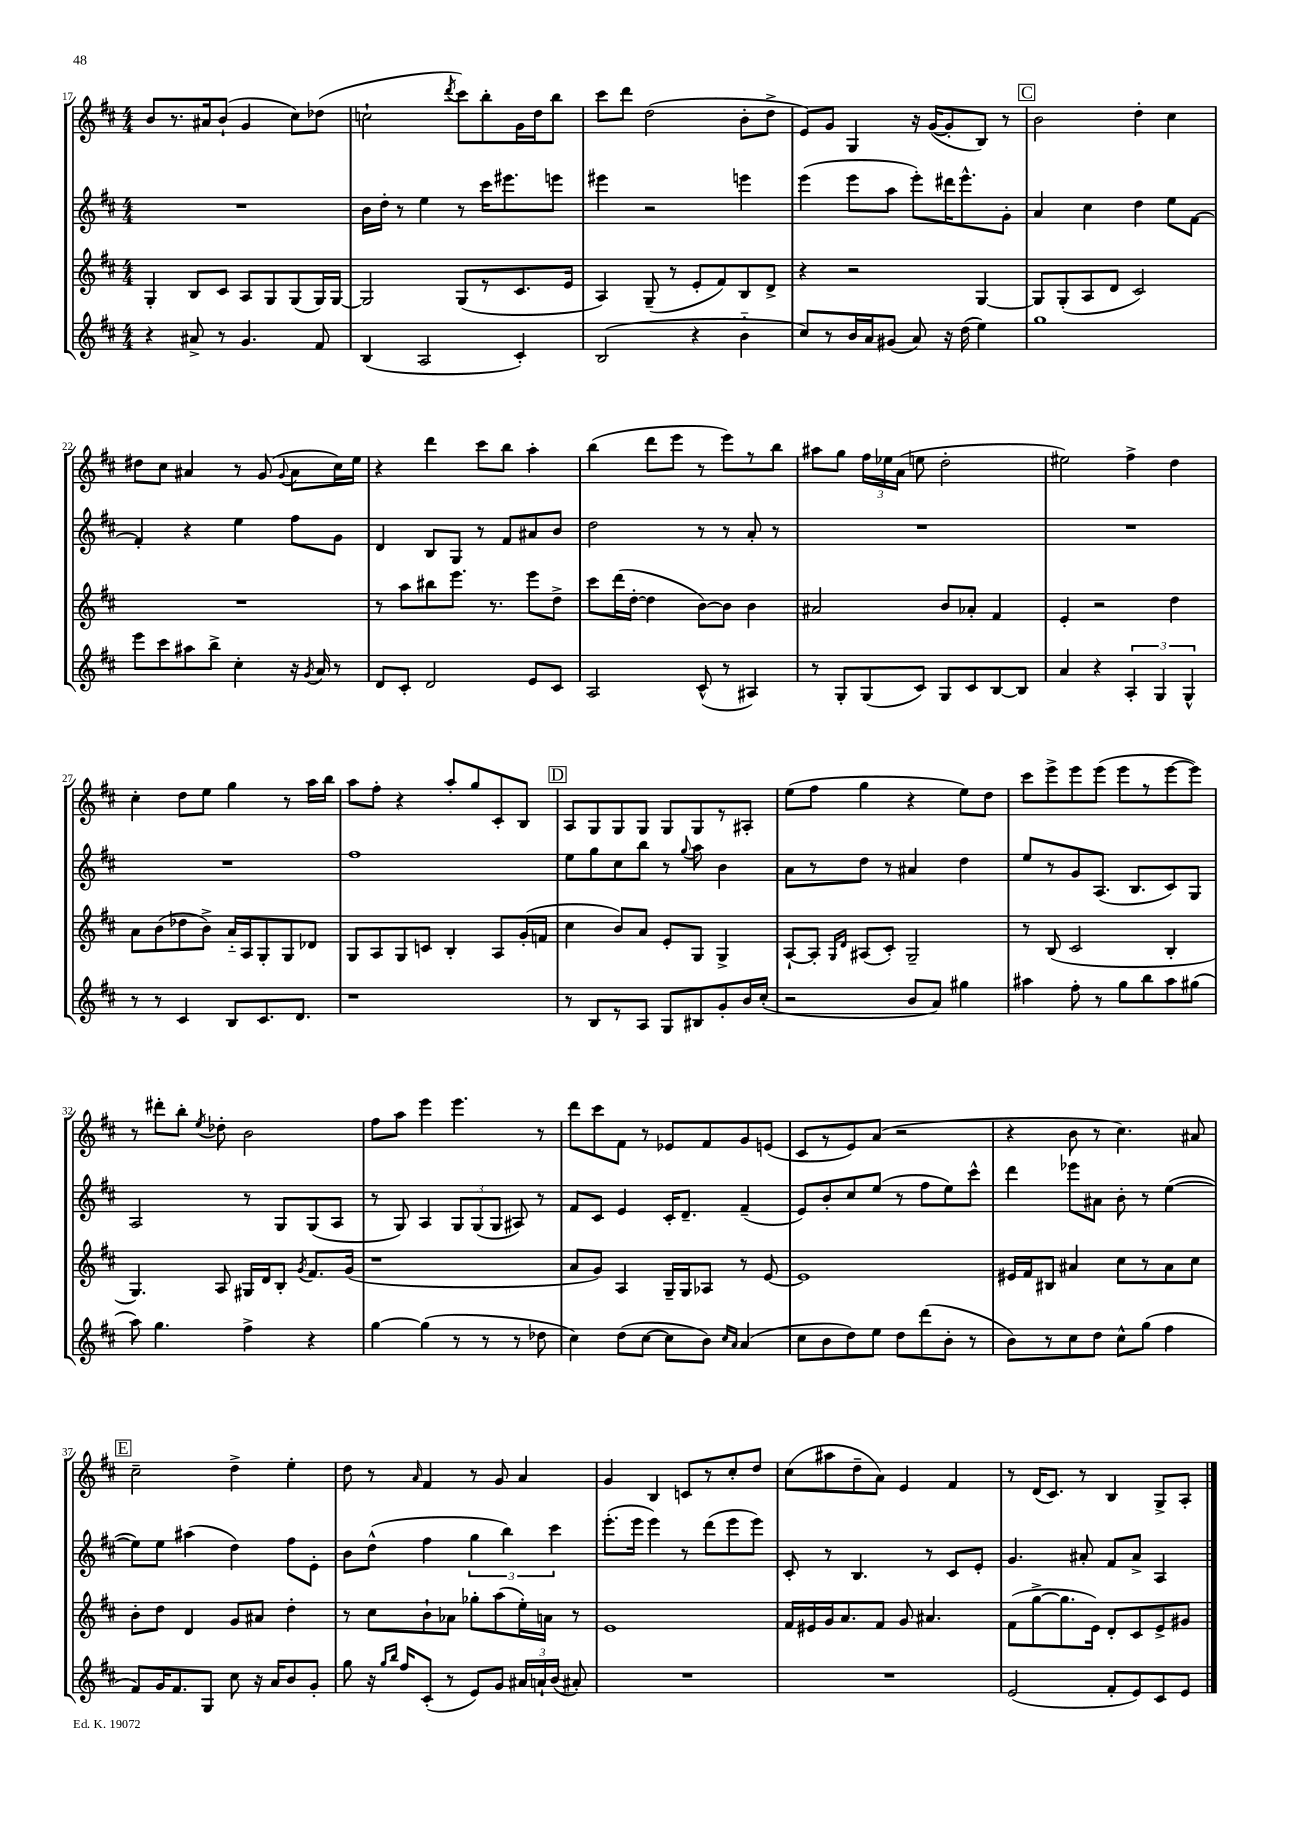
<<
\new StaffGroup <<
\new Staff = "s0" {
    \clef treble \key d \major \numericTimeSignature \time 4/4
    \autoBeamOff b'8[ r8. ais'16 b'8]-!( g'4 cis''8[) des''8]( |
    c''2-! \acciaccatura { d'''8 } cis'''8[) b''8-. g'16 d''16 b''8] |
    cis'''8[ d'''8] d''2( b'8[-. d''8]-> |
    e'8[) g'8] g4 r16 g'16[~( g'8-. b8]) r8 |
    \mark \markup { \box "C" } b'2 d''4-. cis''4 |
    dis''8[ cis''8] ais'4 r8 g'8( \appoggiatura { g'8 } ais'8[ cis''16) e''16] |
    r4 d'''4 cis'''8[ b''8] a''4-. |
    b''4( d'''8[ e'''8] r8 e'''8[) r8 b''8] |
    ais''8[ g''8] \tuplet 3/2 { fis''16[ ees''16 a'16]( } e''8 d''2-. |
    eis''2) fis''4-> d''4 |
    cis''4-. d''8[ e''8] g''4 r8 a''16[ b''16] |
    a''8[ fis''8]-. r4 a''8[-. g''8 cis'8-. b8] |
    \mark \markup { \box "D" } a8[ g8 g8 g8] g8[ g8 r8 ais8]-. |
    e''8[( fis''8] g''4 r4 e''8[) d''8] |
    cis'''8[ e'''8-> e'''8 e'''8]( e'''8[ r8 e'''8~ e'''8]) |
    r8 dis'''8[-. b''8]-. \acciaccatura { e''8 } des''8-. b'2 |
    fis''8[ a''8] e'''4 e'''4. r8 |
    d'''8[ cis'''8 fis'8] r8 ees'8[ fis'8 g'8 e'8]( |
    cis'8[ r8 e'8) a'8]( r2 |
    r4 b'8 r8 cis''4.) ais'8 |
    \mark \markup { \box "E" } cis''2-- d''4-> e''4-. |
    d''8 r8 \grace { a'16 } fis'4 r8 g'8 a'4 |
    g'4 b4 c'8[ r8 cis''8-. d''8] |
    cis''8[( ais''8 d''8-- a'8]) e'4 fis'4 |
    r8 d'16[( cis'8.]) r8 b4 g8[-> a8]-. \bar "|." |
}
\new Staff = "s1" {
    \clef treble \key d \major \numericTimeSignature \time 4/4
    \autoBeamOff R1 |
    b'16[ d''16]-. r8 e''4 r8 cis'''16[ eis'''8. e'''8] |
    eis'''4 r2 e'''4 |
    e'''4( e'''8[ a''8] e'''8[-.) dis'''16 e'''8.-^ g'8]-. |
    \mark \markup { \box "C" } a'4 cis''4 d''4 e''8[ fis'8]~ |
    fis'4-. r4 e''4 fis''8[ g'8] |
    d'4 b8[ g8] r8 fis'8[ ais'8 b'8] |
    d''2 r8 r8 a'8-. r8 |
    R1 |
    R1 |
    R1 |
    fis''1 |
    \mark \markup { \box "D" } e''8[ g''8 cis''8 b''8] r8 \appoggiatura { g''8 } a''8 b'4 |
    a'8[ r8 d''8] r8 ais'4 d''4 |
    e''8[ r8 g'8 a8.]( b8.[ cis'8) g8] |
    a2 r8 g8[ g8( a8] |
    r8 g8) a4 \tuplet 3/2 { g8[ g8( g8] } ais8) r8 |
    fis'8[ cis'8] e'4 cis'16[-. d'8.]-- fis'4--( |
    e'8[) b'8-. cis''8 e''8]( r8 fis''8[ e''8) cis'''8]-^ |
    d'''4 ees'''8[ ais'8] b'8-. r8 e''4~( |
    \mark \markup { \box "E" } e''8[) e''8] ais''4( d''4) fis''8[ e'8]-. |
    b'8[ d''8]-^( fis''4 \tuplet 3/2 { g''4 b''4) cis'''4 } |
    e'''8.[-.( e'''16] e'''4) r8 d'''8[( e'''8 e'''8]) |
    cis'8-. r8 b4. r8 cis'8[ e'8]-. |
    g'4. ais'8-. fis'8[ ais'8]-> a4 \bar "|." |
}
\new Staff = "s2" {
    \clef treble \key d \major \numericTimeSignature \time 4/4
    \autoBeamOff g4-. b8[ cis'8] a8[ g8 g8( g16) g16]~ |
    g2 g8[( r8 cis'8. e'16] |
    a4) g8--( r8 e'8[-. fis'8) b8 d'8]-> |
    r4 r2 g4~ |
    \mark \markup { \box "C" } g8[ g8-.( a8 d'8] cis'2) |
    R1 |
    r8 a''8[ bis''8 e'''8.] r8. e'''8[ d''8]-> |
    cis'''8[ d'''16( d''16]~-. d''4 b'8[~) b'8] b'4 |
    ais'2 b'8[ aes'8]-. fis'4 |
    e'4-. r2 d''4 |
    a'8[ b'8( des''8 b'8]->) a'16[-_ a16 g8-. g8 des'8] |
    g8[ a8 g8 c'8] b4-. a8[ g'16-.( f'16] |
    \mark \markup { \box "D" } cis''4 b'8[) a'8] e'8[-. g8] g4-> |
    a8[~-! a8]-. \grace { g16[ d'16] } ais8[( cis'8]-.) g2-- |
    r8 b8( cis'2 b4-. |
    g4.) a8 gis16[ d'16 b8]-. \acciaccatura { g'8 } fis'8.[ g'16]( |
    r1 |
    a'8[ g'8]) a4 g16[-- g16 aes8] r8 e'8~ |
    e'1 |
    eis'16[ fis'16 bis8] ais'4 cis''8[ r8 ais'8 cis''8] |
    \mark \markup { \box "E" } b'8[-. d''8] d'4 g'8[ ais'8] d''4-. |
    r8 cis''8[ b'8-! aes'8] ges''8[-. a''8( e''16-.) a'16] r8 |
    e'1 |
    fis'16[ eis'16 g'16 a'8. fis'8] g'8 ais'4. |
    fis'8[( g''8~-> g''8. e'16]) d'8[-. cis'8 e'8-> gis'8] \bar "|." |
}
\new Staff = "s3" {
    \clef treble \key d \major \numericTimeSignature \time 4/4
    \autoBeamOff r4 ais'8-> r8 g'4. fis'8 |
    b4( a2 cis'4-.) |
    b2( r4 b'4-_ |
    cis''8[) r8 b'16 a'16 gis'8]( a'8) r16 d''16( e''4) |
    \mark \markup { \box "C" } g''1 |
    e'''8[ cis'''8 ais''8 b''8]-> cis''4-. r16 \acciaccatura { g'8 } a'16 r8 |
    d'8[ cis'8]-. d'2 e'8[ cis'8] |
    a2 cis'8-^( r8 ais4) |
    r8 g8[-. g8( cis'8]) g8[ cis'8 b8~ b8] |
    a'4 r4 \tuplet 3/2 { a4-. g4 g4-^ } |
    r8 r8 cis'4 b8[ cis'8. d'8.] |
    r1 |
    \mark \markup { \box "D" } r8 b8[ r8 a8] g8[ bis8 g'8-. b'16 cis''16]-.( |
    r2 b'8[ a'8]) gis''4 |
    ais''4 fis''8-. r8 g''8[ b''8 ais''8 gis''8]( |
    a''8) g''4. fis''4-> r4 |
    g''4~ g''4( r8 r8 r8 des''8 |
    cis''4) d''8[( cis''8]~ cis''8[ b'8]) \grace { cis''16[ a'16] } a'4( |
    cis''8[ b'8 d''8) e''8] d''8[ d'''8( b'8]-. r8 |
    b'8[) r8 cis''8 d''8] cis''8[-^ g''8]( fis''4 |
    \mark \markup { \box "E" } fis'8[) g'16 fis'8. g8] cis''8 r16 a'16[ b'8 g'8]-. |
    g''8 r16 \grace { g''16[ b''16] } fis''16[ cis'8]-.( r8 e'8[) g'8] \tuplet 3/2 { ais'16[ a'16-! b'16]( } ais'8-.) |
    R1 |
    R1 |
    e'2( fis'8[-. e'8) cis'8 e'8] \bar "|." |
}
>>
>>
\layout { \context { \Score currentBarNumber = #17 } }
